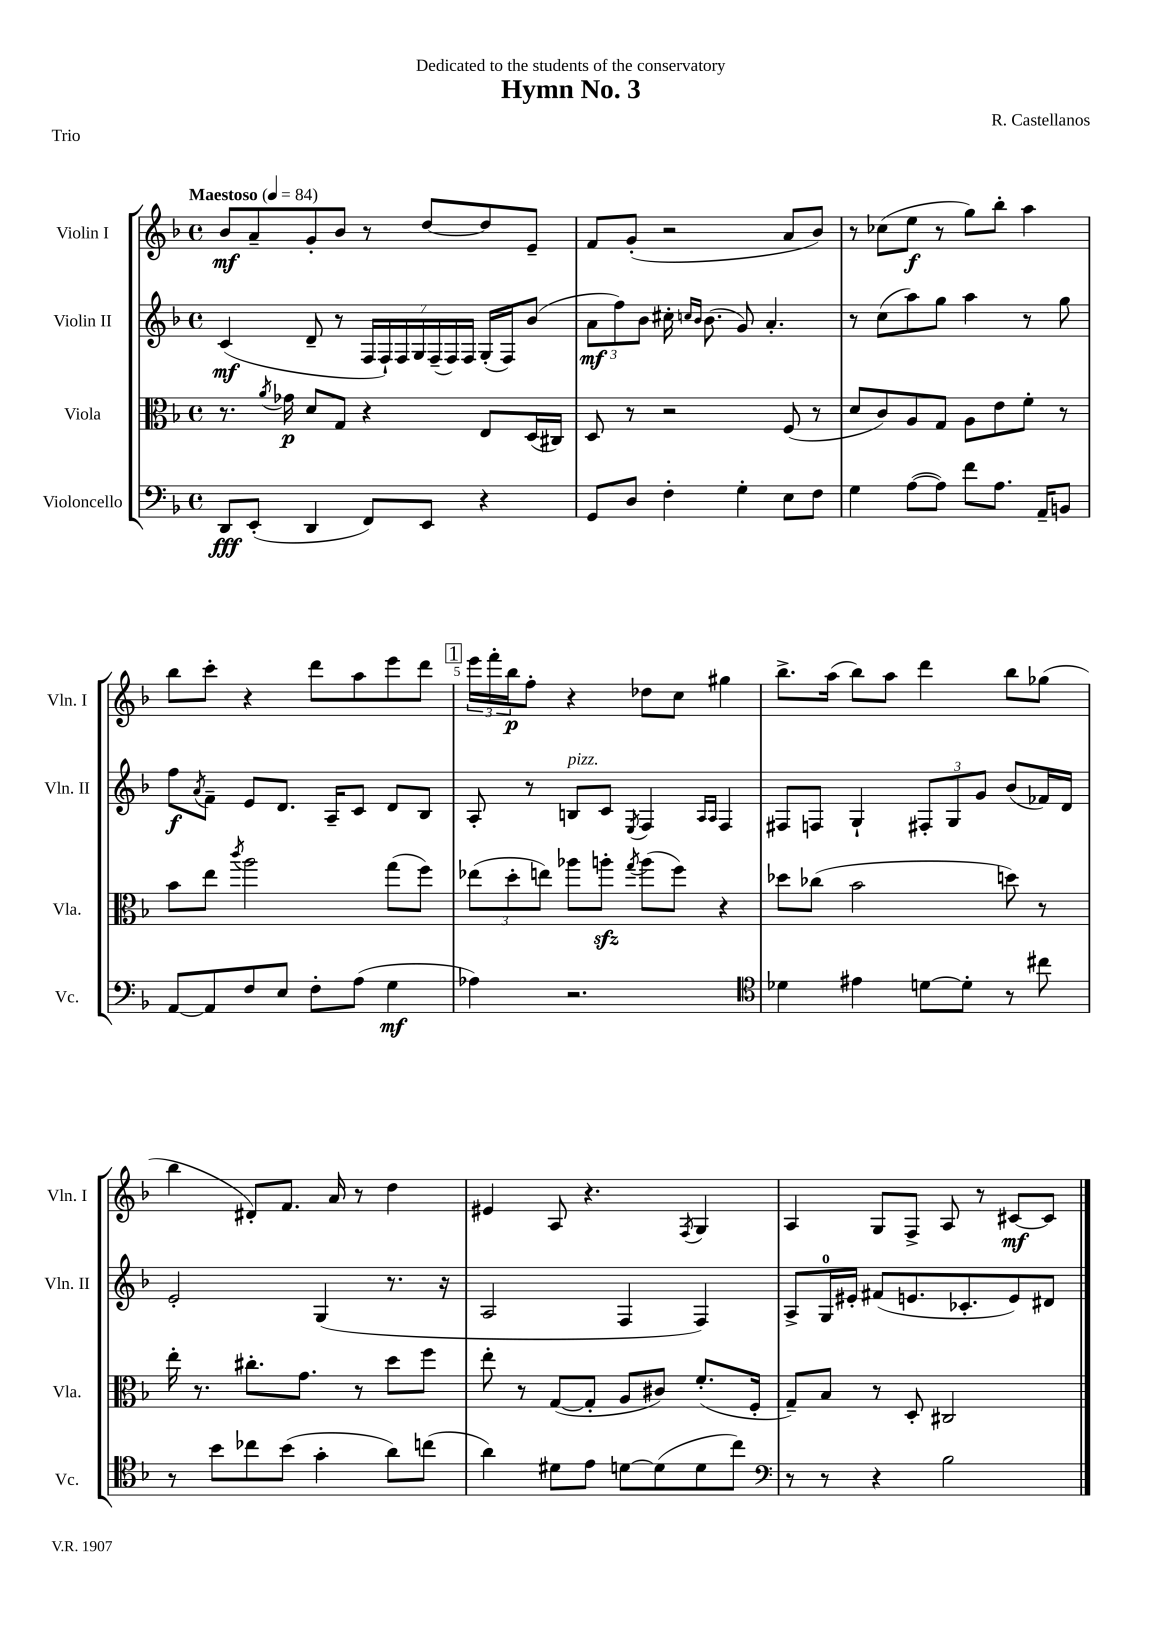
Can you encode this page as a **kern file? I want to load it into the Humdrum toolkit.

**kern	**dynam	**kern	**dynam	**kern	**dynam	**kern	**dynam
*part4	*part4	*part3	*part3	*part2	*part2	*part1	*part1
*staff4	*staff4	*staff3	*staff3	*staff2	*staff2	*staff1	*staff1
*I"Violoncello	*	*I"Viola	*	*I"Violin II	*	*I"Violin I	*
*I'Vc.	*	*I'Vla.	*	*I'Vln. II	*	*I'Vln. I	*
*clefF4	*	*clefC3	*	*clefG2	*	*clefG2	*
*k[b-]	*	*k[b-]	*	*k[b-]	*	*k[b-]	*
*M4/4	*	*M4/4	*	*M4/4	*	*M4/4	*
*met(c)	*	*met(c)	*	*met(c)	*	*met(c)	*
*MM84	*	*MM84	*	*MM84	*	*MM84	*
=1	=1	=1	=1	=1	=1	=1	=1
!	!	!	!	!	!	!LO:TX:a:B:t=Maestoso	!
8DD/L	fff	8.r	.	(4c/	mf	8b-/L	mf
(8EE'/J	.	.	.	.	.	8a~/	.
.	.	8qa/	.	.	.	.	.
.	.	16g-X\	p	.	.	.	.
4DD/	.	8d/L	.	8d~/	.	8g'/	.
.	.	8G/J	.	8r	.	8b-/J	.
8FF/L)	.	4r	.	28F/LL	.	8r	.
.	.	.	.	28F`/)	.	.	.
.	.	.	.	28F/	.	.	.
.	.	.	.	28G/	.	.	.
8EE/J	.	.	.	.	.	[8dd/L	.
.	.	.	.	(28F~/	.	.	.
.	.	.	.	28F/)	.	.	.
.	.	.	.	28F/JJ	.	.	.
4r	.	8E/L	.	(16G'/LL	.	8dd/]	.
.	.	.	.	16F/J)	.	.	.
.	.	(16D/L	.	(8b-/J	.	8e~/J	.
.	.	16C#X/JJ)	.	.	.	.	.
=2	=2	=2	=2	=2	=2	=2	=2
8GG/L	.	8D/	.	12a\L	mf	8f/L	.
.	.	.	.	12ff\)	.	.	.
8D/J	.	8r	.	.	.	(8g'/J	.
.	.	.	.	12b-\J	.	.	.
4F'\	.	2r	.	16cc#X'\	.	2r	.
.	.	.	.	16qqccn/LL	.	.	.
.	.	.	.	16qqb-/JJ	.	.	.
.	.	.	.	(8.b-\	.	.	.
4G'\	.	.	.	8g/)	.	.	.
.	.	.	.	4.a'/	.	.	.
8E\L	.	(8F/	.	.	.	8a/L	.
8F\J	.	8r	.	.	.	8b-/J)	.
=3	=3	=3	=3	=3	=3	=3	=3
4G\	.	8d/L	.	8r	.	8r	.
.	.	8c/)	.	(8cc\L	.	(8cc-X\L	.
([8A\L	.	8A/	.	8aa\)	.	8ee\J	f
8A\J])	.	8G/J	.	8gg\J	.	8r	.
8f\L	.	8A\L	.	4aa\	.	8gg\L)	.
8.A\J	.	8e\	.	.	.	8bb-'\J	.
.	.	8f'\J	.	8r	.	4aa\	.
16AA~/KL	.	.	.	.	.	.	.
8BBn/J	.	8r	.	8gg\	.	.	.
!!LO:LB:g=z
=4	=4	=4	=4	=4	=4	=4	=4
[8AA/L	.	8b-\L	.	8ff\L	f	8bb-\L	.
.	.	.	.	8qa/	.	.	.
8AA/]	.	8ee\J	.	8f~\J	.	8ccc'\J	.
.	.	8qccc/	.	.	.	.	.
8F/	.	2aa\	.	8e/L	.	4r	.
8E/J	.	.	.	8.d/J	.	.	.
8F'\L	.	.	.	.	.	8ddd\L	.
.	.	.	.	16A~/KL	.	.	.
(8A\J	.	.	.	8c/J	.	8aa\	.
4G\	mf	(8gg\L	.	8d/L	.	8eee\	.
.	.	8ff\J)	.	8B-/J	.	8ddd\J	.
!!LO:REH:place=s1:t=1
=5	=5	=5	=5	=5	=5	=5	=5
4A-X\)	.	(12ee-X\L	.	8A'/	.	24eee\LL	.
.	.	.	.	.	.	24fff'\	.
.	.	12dd'\	.	.	.	24bb-\J	p
.	.	.	.	8r	.	8ff'\J	.
.	.	12een\J)	.	.	.	.	.
!	!	!	!	!LO:TX:a:i:t=pizz.	!	!	!
2.r	.	8aa-X\L	.	8Bn/L	.	4r	.
.	.	8aanzz'\J	.	8c/J	.	.	.
.	.	8qgg/	.	8qE/	.	.	.
.	.	(8aa\L	.	4F/	.	8dd-X\L	.
.	.	8ff\J)	.	.	.	8cc\J	.
.	.	.	.	16qqA/LL	.	.	.
.	.	.	.	16qqA/JJ	.	.	.
.	.	4r	.	4F/	.	4gg#X\	.
=6	=6	=6	=6	=6	=6	=6	=6
*clefC4	*	*	*	*	*	*	*
4d-X\	.	8dd-X\L	.	8F#X/L	.	8.bb-^\L	.
.	.	(8cc-X\J	.	8Fn/J	.	.	.
.	.	.	.	.	.	(16aa\Jk	.
4e#X\	.	2b-\	.	4G`/	.	8bb-\L)	.
.	.	.	.	.	.	8aa\J	.
[8dn\L	.	.	.	12F#X'/L	.	4ddd\	.
.	.	.	.	12G/	.	.	.
8d'\J]	.	.	.	.	.	.	.
.	.	.	.	12g/J	.	.	.
8r	.	8ddn\)	.	(8b-/L	.	8bb-\L	.
8cc#X\	.	8r	.	16f-X/L)	.	(8gg-X\J	.
.	.	.	.	16d/JJ	.	.	.
!!LO:LB:g=z
=7	=7	=7	=7	=7	=7	=7	=7
8r	.	16ee'\	.	2e'/	.	4bb-\	.
.	.	8.r	.	.	.	.	.
8b-\L	.	.	.	.	.	.	.
8cc-X\	.	8.cc#X'\L	.	.	.	8d#X'/L)	.
(8b-\J	.	.	.	.	.	8.f/J	.
.	.	8.g\J	.	.	.	.	.
4g'\	.	.	.	(4G/	.	.	.
.	.	.	.	.	.	16a/	.
.	.	8r	.	.	.	8r	.
8a\L)	.	8dd\L	.	8.r	.	4dd\	.
(8ccn\J	.	8ff\J	.	.	.	.	.
.	.	.	.	16r	.	.	.
=8	=8	=8	=8	=8	=8	=8	=8
4a\)	.	8ee'\	.	2A/	.	4e#X/	.
.	.	8r	.	.	.	.	.
8d#X\L	.	([8G/L	.	.	.	8A/	.
8e\J	.	8G'/J]	.	.	.	4.r	.
[8dn\L	.	8A/L	.	4F/	.	.	.
(8d\]	.	8c#X/J)	.	.	.	.	.
.	.	.	.	.	.	8qF/	.
8d\	.	(8.f'/L	.	4F/)	.	4G/	.
8cc\J)	.	.	.	.	.	.	.
.	.	16F'/Jk	.	.	.	.	.
=9	=9	=9	=9	=9	=9	=9	=9
*clefF4	*	*	*	*	*	*	*
8r	.	8G~/L)	.	8A^/L	.	4A/	.
8r	.	8B-/J	.	16G/L	.	.	.
.	.	.	.	16e#X'/JJ	.	.	.
4r	.	8r	.	(8f#X/L	.	8G/L	.
.	.	8D'/	.	8.en/	.	8F^/J	.
2B-\	.	2C#X/	.	.	.	8A/	.
.	.	.	.	8.c-X'/	.	.	.
.	.	.	.	.	.	8r	.
.	.	.	.	8e/)	.	[8c#X/L	mf
.	.	.	.	8d#X/J	.	8c#/J]	.
==	==	==	==	==	==	==	==
*-	*-	*-	*-	*-	*-	*-	*-
